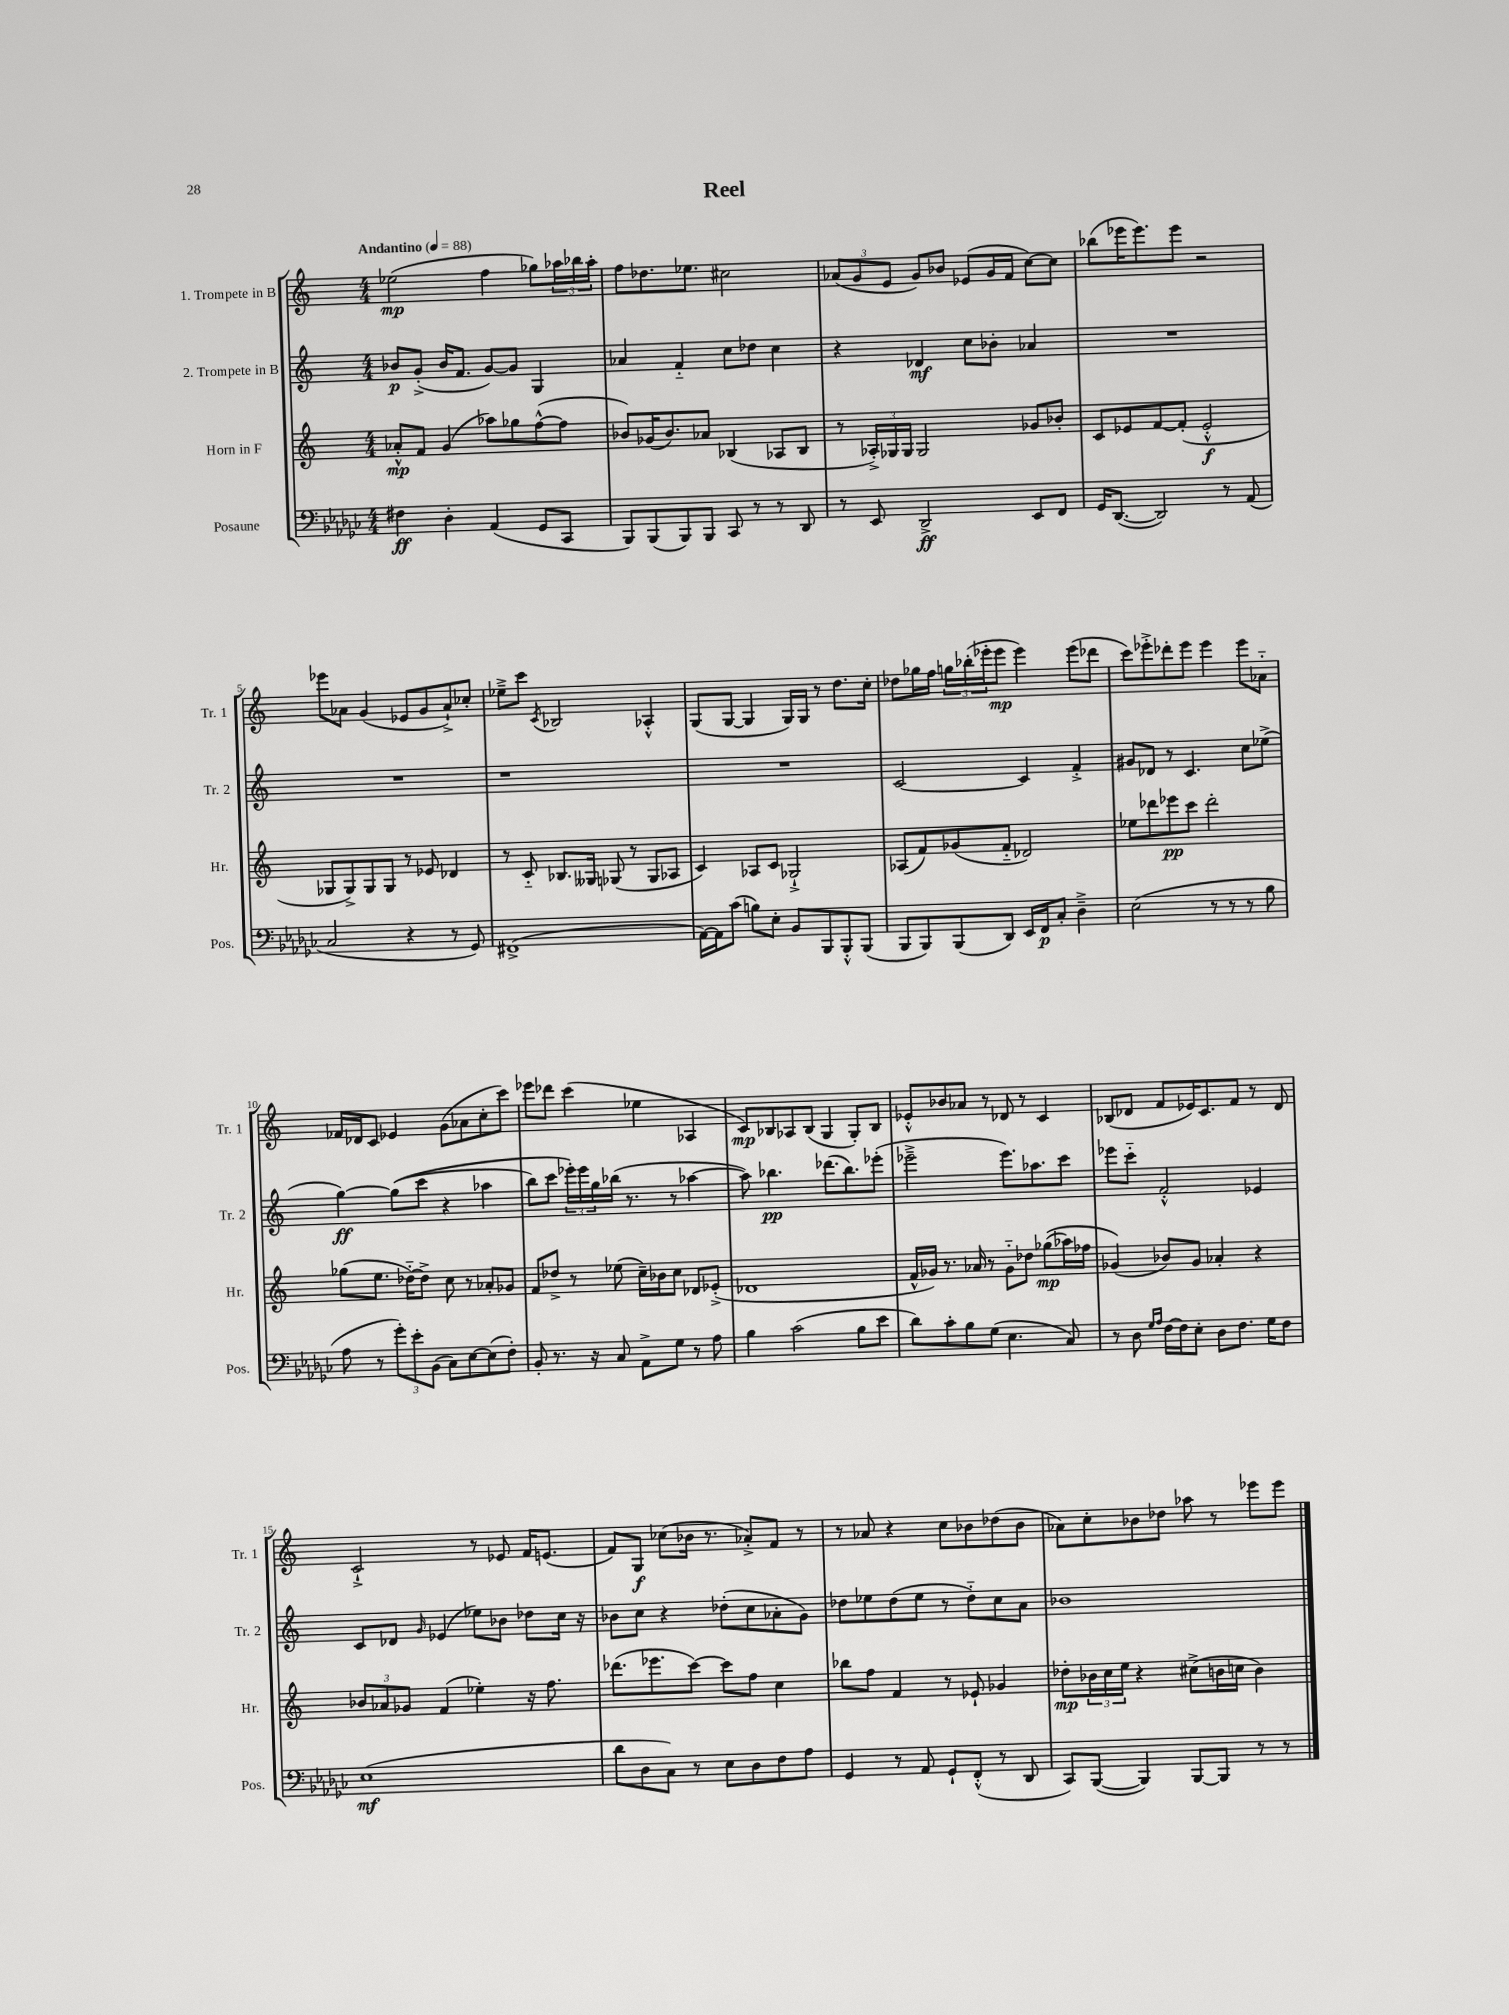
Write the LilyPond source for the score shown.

\header { title = "Reel" }
<<
\new StaffGroup <<
\new Staff = "s0" \with { instrumentName = "1. Trompete in B" shortInstrumentName = "Tr. 1" } {
    \clef treble \key c \major \numericTimeSignature \time 4/4 \tempo "Andantino" 4 = 88
    ees''2\mp( f''4 ges''8) \tuplet 3/2 { aes''16 bes''16 aes''16-. } |
    f''8 des''8. ees''8. cis''2 |
    \tuplet 3/2 { aes'8( g'8 e'8 } g'8) bes'8 ees'8( g'16 f'16 c''8~) c''8 |
    bes''8( ees'''16 ees'''8.) ees'''8 r2 |
    ees'''8 aes'8 g'4( ees'8 g'8 aes'8-!->) ces''8-. |
    ees''8---> c'''8 \acciaccatura { c'8 } bes2 aes4-.-^ |
    g8( g8~ g4 g16) g16 r8 d''8. c''16-. |
    des''8 ges''16 f''16 \tuplet 3/2 { g''16 bes''16-.( ees'''16-. } ees'''8\mp ees'''4) ees'''8( des'''8 |
    c'''8) ees'''8-.-> des'''8-. ees'''8 ees'''4 ees'''8 aes'8-_ |
    fes'16 des'16 c'8 ees'4 g'8( aes'8 c''8-. c'''8) |
    ees'''8 des'''8 c'''4( ees''4 aes4 |
    c'8\mp) bes8 aes8 bes8( g4 g8-.) bes8 |
    ees'8-.-^ bes'8 aes'8 r8 des'8 r8 c'4 |
    bes8( des'8 f'8 ees'16) c'8. f'8 r8 des'8 |
    c'2-!-> r8 ees'8 f'16 e'8.( |
    f'8) g8\f ces''8( bes'16 r8. aes'8-.->) f'8 r8 |
    r8 aes'8 r4 c''8 bes'8 des''8( bes'8 |
    aes'8) c''8-. bes'8 des''8 aes''8 r8 ees'''8 ees'''8 \bar "|." |
}
\new Staff = "s1" \with { instrumentName = "2. Trompete in B" shortInstrumentName = "Tr. 2" } {
    \clef treble \key c \major \numericTimeSignature \time 4/4
    bes'8\p g'8-.->( bes'16 f'8. g'8~) g'8 g4 |
    aes'4 f'4-_ c''8 des''8 c''4 |
    r4 des'4\mf c''8 bes'8-. aes'4 |
    R1 |
    R1 |
    r1 |
    R1 |
    c'2~ c'4 f'4-.-> |
    gis'8 des'8 r8 c'4. c''8 ees''8->( |
    g''4~\ff) g''8(\( c'''8 r4 aes''4 |
    b''8) c'''8 \tuplet 3/2 { ees'''16-.\) ees'''16 g''16 } bes''16( r8. r8 aes''4~ |
    aes''8) bes''4.\pp des'''8.( bes''8.) ees'''8-.( |
    ees'''2---> ees'''8.) aes''8. c'''8 |
    ees'''8 c'''8-_ f'2-.-^ ees'4 |
    c'8 des'8 \grace { g'16 } ees'4( ees''8) bes'8 des''8 c''16 r16 |
    bes'8 c''8 r4 des''8-.( c''8 aes'8-. g'8) |
    des''8 ees''8 des''8( ees''8 r8 des''8-_) c''8 a'8 |
    bes'1 \bar "|." |
}
\new Staff = "s2" \with { instrumentName = "Horn in F" shortInstrumentName = "Hr." } {
    \clef treble \key c \major \numericTimeSignature \time 4/4
    aes'8-.-^\mp f'8 g'4( aes''8) ges''8 f''8~-^( f''8 |
    bes'8) ges'16( bes'8.) aes'8 bes4( aes8 bes8 |
    r8 \tuplet 3/2 { aes16-.->) ges16 ges16 } ges2 ges'8 bes'8-. |
    c'8 ees'8 f'8~ f'8-.( ees'2-.-^\f |
    ges8 ges8->) ges8 ges8 r8 ees'8 des'4 |
    r8 c'8-_ bes8. geses16 ges8( r8 ges8 aes8 |
    c'4) aes8 c'8 ges2-!-> |
    aes8( f'8) ges'8( f'8-_ des'2) |
    ees''8 des'''8 ees'''8\pp c'''8 des'''2-. |
    ges''8( e''8. des''16~-_) des''8-> c''8 r8 aes'8-. ges'8 |
    f'8 des''8-> r8 ees''8( c''16--) bes'16 c''8 des'8 ees'8-.->( |
    des'1 |
    f'16-^ ges'16) r8. aes'16 r8 ges'8-_ des''8 ges''8\mp(\( aes''16) fes''16 |
    ges'4(\) bes'8) ges'8 aes'4-. r4 |
    \tuplet 3/2 { bes'8 aes'8 ges'8 } f'4( ees''4-.) r16 f''8. |
    des'''8.( ees'''8. c'''8~) c'''8 f''8 c''4 |
    bes''8 f''8 f'4 r8 ees'8-! ges'4 |
    des''8-.\mp \tuplet 3/2 { bes'16 c''16 e''16 } r4 cis''8->( b'16 c''16 b'4) \bar "|." |
}
\new Staff = "s3" \with { instrumentName = "Posaune" shortInstrumentName = "Pos." } {
    \clef bass \key ges \major \numericTimeSignature \time 4/4
    fis4\ff des4-. aes,4( ges,8 ces,8 |
    bes,,8) bes,,8( bes,,8) bes,,8 ces,8 r8 r8 des,8 |
    r8 ees,8 des,2->\ff ees,8 f,8 |
    ges,16 des,8.~( des,2) r8 aes,8( |
    ces2 r4 r8 ges,8) |
    fis,1->( |
    aes,16~) aes,16 ces'8( b8) ees8-. bes,8 bes,,8 bes,,8-.-^ bes,,8( |
    bes,,8 bes,,8) bes,,8( des,8) ees,16 f,16\p ces8-. des4---> |
    ees2( r8 r8 r8 bes8 |
    aes8 r8 \tuplet 3/2 { ges'8-.) ees'8-. bes,8( } ces8) ees8~ ees8( f8-.) |
    bes,8-. r8. r16 ces8 aes,8-> ges8 r8 aes8 |
    bes4 ces'2( bes8 ees'8 |
    des'8) ces'8-. bes8 ges8( ees4. ces8) |
    r8 des8 \grace { ges16 aes16 } f16~ f16 ees8-. des8 f8. ges16 f8 |
    ees1\mf( |
    des'8 des8 ces8) r8 ees8 des8 f8 aes8 |
    ges,4 r8 aes,8 ges,8-! f,8-.-^( r8 des,8 |
    ces,8) bes,,8~( bes,,4) bes,,8~ bes,,8 r8 r8 \bar "|." |
}
>>
>>
